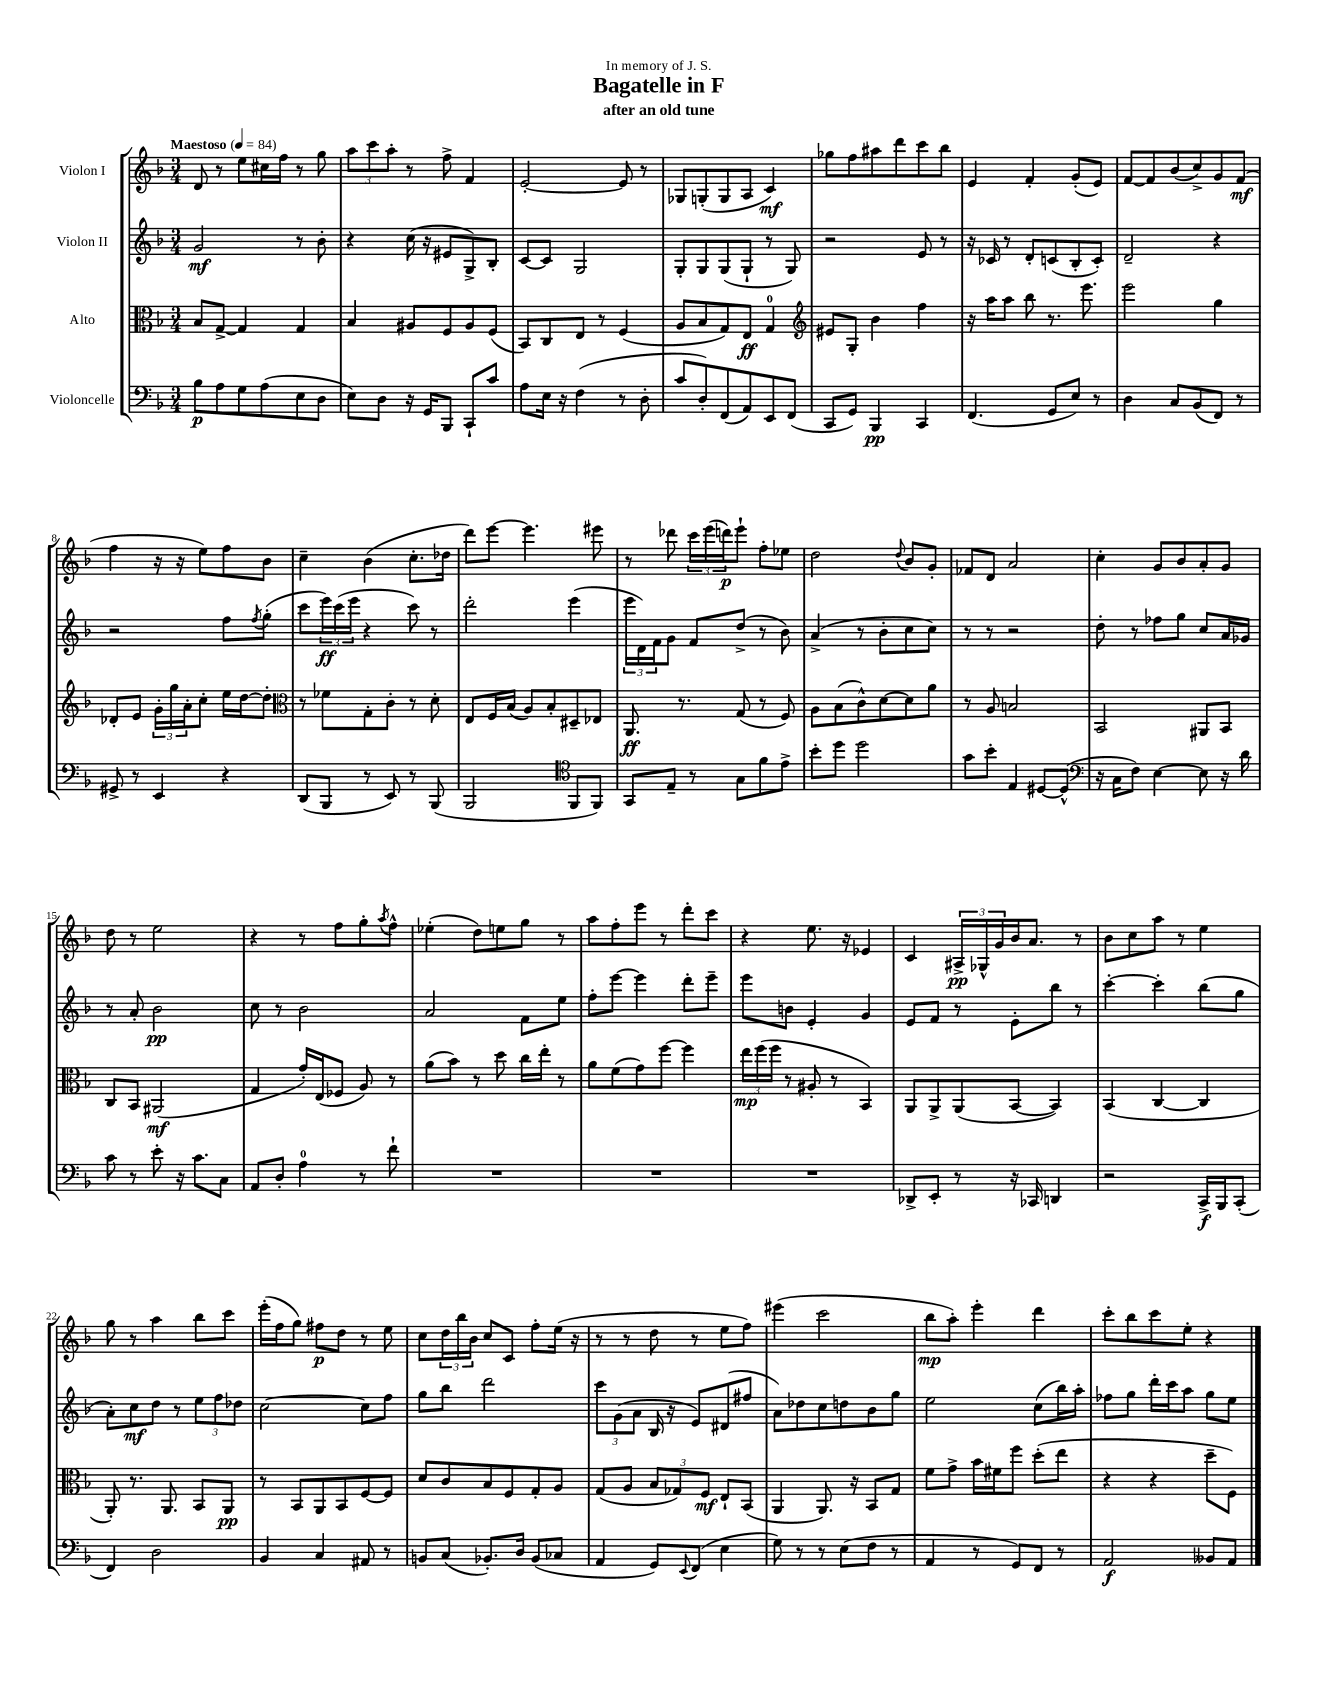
\header { title = "Bagatelle in F" subtitle = "after an old tune" dedication = "In memory of J. S." }
<<
\new StaffGroup <<
\new Staff = "s0" \with { instrumentName = "Violon I" } {
    \clef treble \key f \major \numericTimeSignature \time 3/4 \tempo "Maestoso" 4 = 84
    d'8 r8 e''8 cis''16 f''16 r8 g''8 |
    \tuplet 3/2 { a''8 c'''8 a''8-. } r8 f''8-> f'4 |
    e'2~-. e'8 r8 |
    ges8 g8-.( g8 a8 c'4\mf) |
    ges''8 f''8 ais''8 d'''8 c'''8 bes''8 |
    e'4 f'4-. g'8-.( e'8) |
    f'8~ f'8 bes'8( c''8->) g'8 f'8\mf( |
    f''4 r16 r16 e''8) f''8 bes'8 |
    c''4-- bes'4( c''8.-. des''16 |
    d'''8) e'''8~ e'''4. eis'''8 |
    r8 des'''8 \tuplet 3/2 { c'''16 e'''16( d'''16\p) } e'''8-! f''8-. ees''8 |
    d''2 \appoggiatura { d''8 } bes'8 g'8-. |
    fes'8 d'8 a'2 |
    c''4-. g'8 bes'8 a'8-. g'8 |
    d''8 r8 e''2 |
    r4 r8 f''8 g''8-. \acciaccatura { a''8 } f''8-^ |
    ees''4-.( d''8) e''8 g''8 r8 |
    a''8 f''8-. e'''8 r8 d'''8-. c'''8 |
    r4 e''8. r16 ees'4 |
    c'4 \tuplet 3/2 { ais16->\pp ges16-^ g'16 } bes'16 a'8. r8 |
    bes'8 c''8 a''8 r8 e''4 |
    g''8 r8 a''4 bes''8 c'''8 |
    e'''16-.( f''16 g''8) fis''8\p d''8 r8 e''8 |
    c''8 \tuplet 3/2 { d''16 bes''16 bes'16 } c''8 c'8 f''8-. e''16( r16 |
    r8 r8 d''8 r8 e''8 f''8) |
    eis'''4( c'''2 |
    bes''8\mp a''8-.) e'''4-. d'''4 |
    c'''8-. bes''8 c'''8 e''8-. r4 \bar "|." |
}
\new Staff = "s1" \with { instrumentName = "Violon II" } {
    \clef treble \key f \major \numericTimeSignature \time 3/4
    g'2\mf r8 bes'8-. |
    r4 c''16( r16 eis'8 g8->) bes8-. |
    c'8~ c'8 g2 |
    g8-. g8 g8( g8-! r8 g8) |
    r2 e'8 r8 |
    r16 ces'16 r8 d'8-. c'8( bes8-. c'8-.) |
    d'2-- r4 |
    r2 f''8 \acciaccatura { f''8 } g''8-.( |
    c'''8 \tuplet 3/2 { e'''16\ff) c'''16( e'''16 } r4 c'''8) r8 |
    d'''2-. e'''4( |
    \tuplet 3/2 { e'''16 d'16) f'16 } g'8 f'8 d''8->( r8 bes'8) |
    a'4->( r8 bes'8-. c''8 c''8) |
    r8 r8 r2 |
    d''8-. r8 fes''8 g''8 c''8 a'16 ges'16 |
    r8 a'8-. bes'2\pp |
    c''8 r8 bes'2 |
    a'2 f'8 e''8 |
    f''8-. e'''8~ e'''4 d'''8-. e'''8-- |
    e'''8 b'8 e'4-. g'4 |
    e'8 f'8 r8 e'8-. bes''8 r8 |
    c'''4~-. c'''4-. bes''8( g''8 |
    a'8-.) c''8\mf d''8 r8 \tuplet 3/2 { e''8 f''8 des''8 } |
    c''2~ c''8 f''8 |
    g''8 bes''8 d'''2 |
    \tuplet 3/2 { c'''8 g'8( a'8 } bes16 r16 e'8) dis'8( fis''8 |
    a'8) des''8 c''8 d''8 bes'8 g''8 |
    e''2 c''8( bes''16) a''16-. |
    fes''8 g''8 d'''16-. c'''16 a''8 g''8 e''8 \bar "|." |
}
\new Staff = "s2" \with { instrumentName = "Alto" } {
    \clef alto \key f \major \numericTimeSignature \time 3/4
    bes8 g8~-> g4 g4 |
    bes4 ais8 f8 ais8 f8( |
    bes,8) c8 e8 r8 f4( |
    a8 bes8 g8) e8\ff g4-0 |
    \clef treble eis'8 g8-. bes'4 f''4 |
    r16 a''16 a''8 bes''8 r8. e'''8. |
    e'''2 g''4 |
    des'8-. e'8 \tuplet 3/2 { g'16-. g''16 a'16-. } c''8-. e''16 d''16~ d''8-. |
    \clef alto r8 fes'8 g8-. c'8-. r8 d'8-. |
    e8 f16 bes16( a8) bes8-. dis8-- ees8 |
    a,8.\ff r8. g8( r8 f8) |
    a8 bes8( c'8-^) d'8~ d'8 a'8 |
    r8 a8 b2 |
    bes,2 ais,8 bes,8 |
    c8 bes,8 ais,2\mf( |
    g4 g'16-.) e16( fes8 a8) r8 |
    a'8( bes'8) r8 d''8 c''16 e''16-. r8 |
    a'8 f'8( g'8) f''8~ f''4 |
    \tuplet 3/2 { e''16\mp f''16( f''16 } r8 ais8-. r8 bes,4) |
    a,8 a,8-> a,8( bes,8~ bes,4) |
    bes,4( c4~ c4 |
    a,8-.) r8. a,8. bes,8 a,8\pp |
    r8 bes,8 a,8 bes,8 f8~ f8 |
    d'8 c'8 bes8 f8 g8-. a8 |
    g8( a8 \tuplet 3/2 { bes8 ges8) f8\mf } e8-! bes,8( |
    a,4 a,8.) r16 bes,8 g8 |
    f'8 g'8-> bes'16 fis'16 f''8 d''8-.( e''8 |
    r4 r4 d''8-- f8) \bar "|." |
}
\new Staff = "s3" \with { instrumentName = "Violoncelle" } {
    \clef bass \key f \major \numericTimeSignature \time 3/4
    bes8\p a8 g8 a8( e8 d8 |
    e8) d8 r16 g,16 bes,,8 c,8-! c'8 |
    a8 e16 r16 f4( r8 d8-. |
    c'8 d8-.) f,8( a,8) e,8 f,8( |
    c,8 g,8) bes,,4\pp c,4 |
    f,4.( g,8 e8) r8 |
    d4 c8 bes,8( f,8) r8 |
    gis,8-> r8 e,4 r4 |
    d,8( bes,,8 r8 e,8) r8 bes,,8( |
    bes,,2 \clef tenor f,8 f,8) |
    g,8 e8-- r8 g8 f'8 e'8-> |
    bes'8-. d''8 d''2 |
    g'8 bes'8-. e4 dis8~ dis8-^( |
    \clef bass r16 c16 f8) e4~ e8 r16 d'16 |
    c'8 r8 e'8-. r16 c'8. c8 |
    a,8 d8-. a4-0 r8 f'8-! |
    R2. |
    R2. |
    R2. |
    des,8-> e,8-. r8 r16 ces,16 d,4 |
    r2 c,16->\f bes,,16 c,8-.( |
    f,4) d2 |
    bes,4 c4 ais,8 r8 |
    b,8 c8( bes,8.-.) d16 bes,8( ces8 |
    a,4 g,8) \appoggiatura { e,8 } f,8( e4 |
    g8) r8 r8 e8( f8 r8 |
    a,4 r8 g,8) f,8 r8 |
    a,2\f beses,8 a,8 \bar "|." |
}
>>
>>
